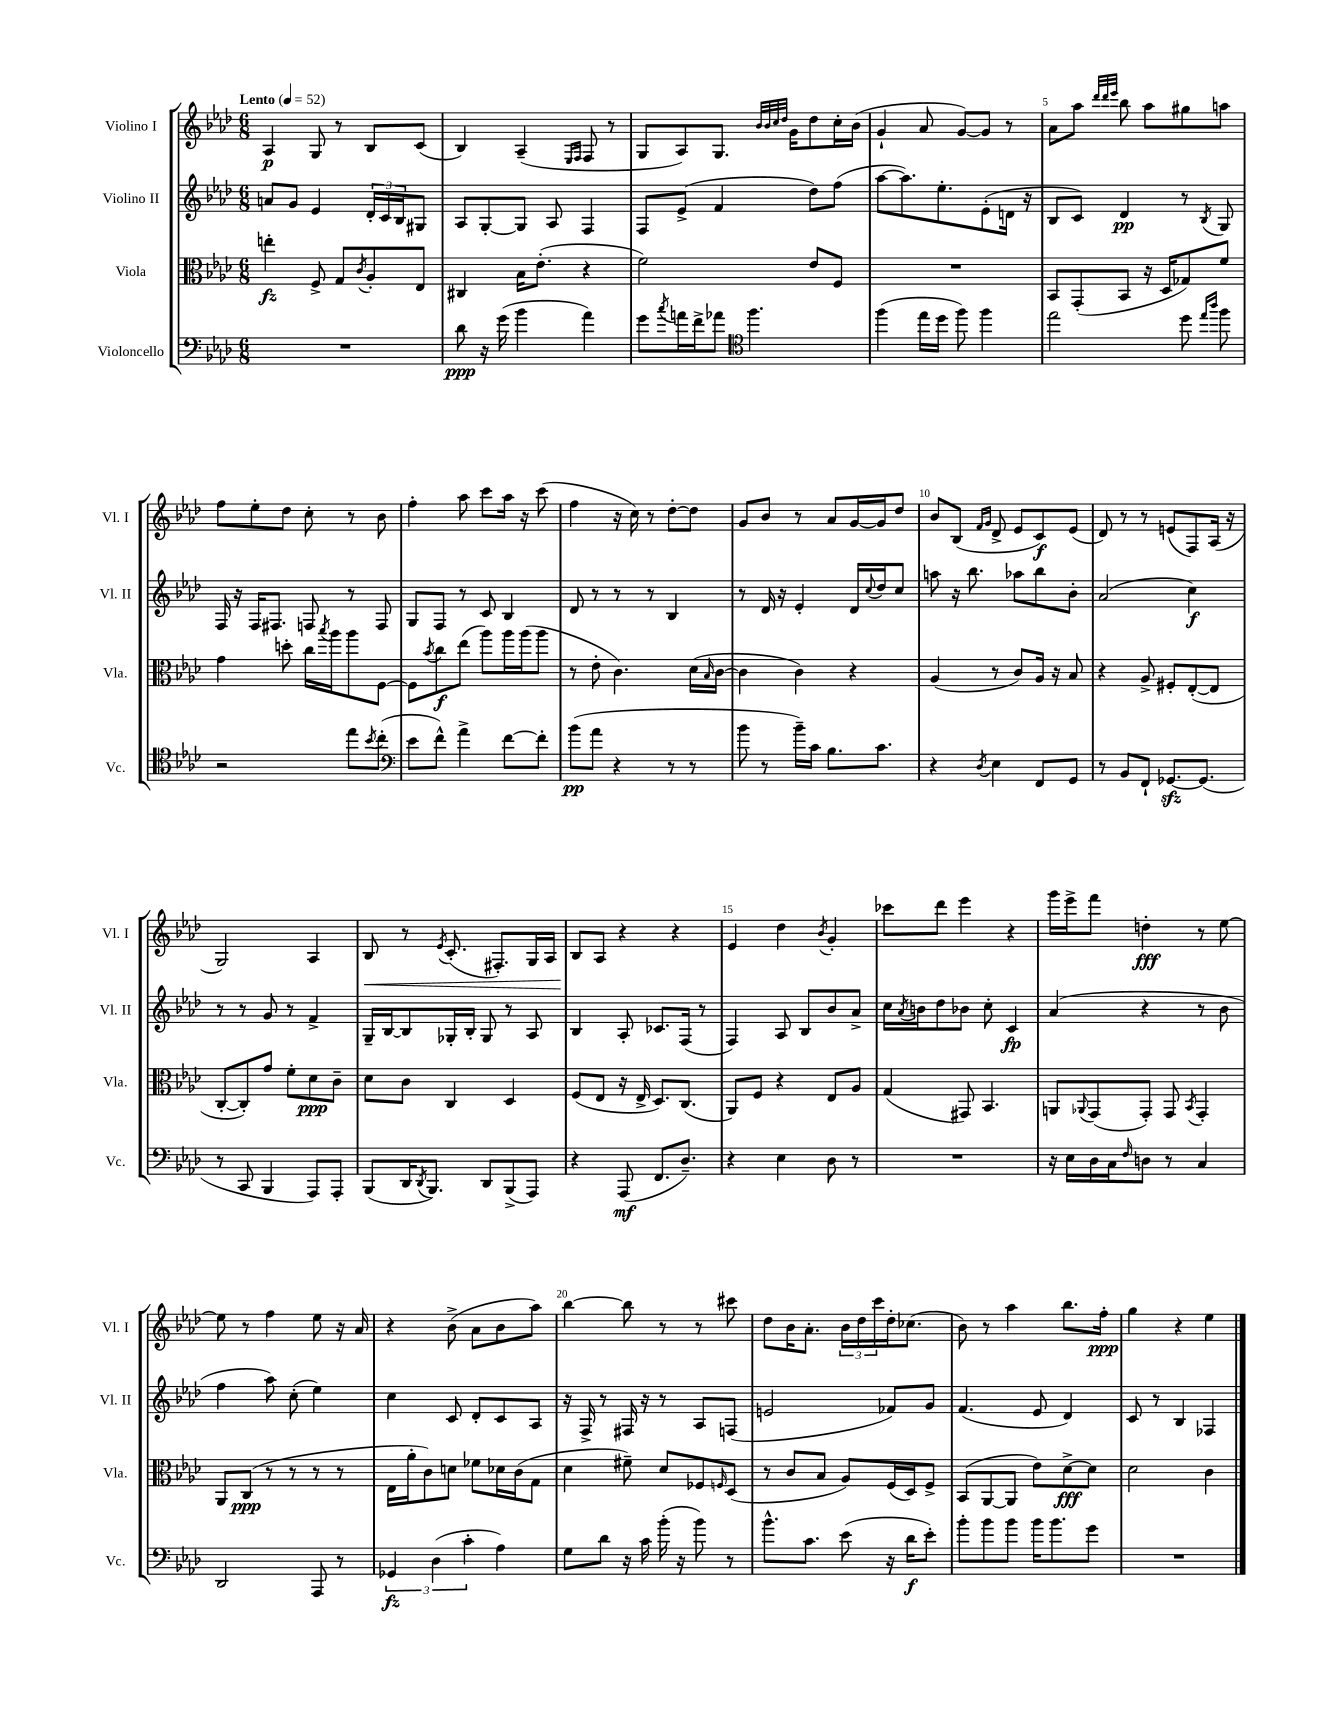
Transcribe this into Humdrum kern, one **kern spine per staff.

**kern	**dynam	**kern	**dynam	**kern	**dynam	**kern	**dynam
*part4	*part4	*part3	*part3	*part2	*part2	*part1	*part1
*staff4	*staff4	*staff3	*staff3	*staff2	*staff2	*staff1	*staff1
*I"Violoncello	*	*I"Viola	*	*I"Violino II	*	*I"Violino I	*
*I'Vc.	*	*I'Vla.	*	*I'Vl. II	*	*I'Vl. I	*
*clefF4	*	*clefC3	*	*clefG2	*	*clefG2	*
*k[b-e-a-d-]	*	*k[b-e-a-d-]	*	*k[b-e-a-d-]	*	*k[b-e-a-d-]	*
*M6/8	*	*M6/8	*	*M6/8	*	*M6/8	*
*MM52	*	*MM52	*	*MM52	*	*MM52	*
=1	=1	=1	=1	=1	=1	=1	=1
!	!	!	!	!	!	!LO:TX:a:B:t=Lento	!
2.r	.	4een'\	fz	8an/L	.	4A-/	p
.	.	.	.	8g/J	.	.	.
.	.	8F^/	.	4e-/	.	8G/	.
.	.	8G/L	.	.	.	8r	.
.	.	8qc/	.	.	.	.	.
.	.	8A-'/	.	24d-'/LL	.	8B-/L	.
.	.	.	.	24c/	.	.	.
.	.	.	.	24B-/J	.	.	.
.	.	8E-/J	.	8G#X/J	.	(8c/J	.
=2	=2	=2	=2	=2	=2	=2	=2
8d-\	ppp	4C#X/	.	8A-/L	.	4B-/)	.
16r	.	.	.	[8G'/	.	.	.
(16g\	.	.	.	.	.	.	.
4b-\	.	16B-\KL	.	8G/J]	.	(4A-~/	.
.	.	(8.e-'\J	.	.	.	.	.
.	.	.	.	8A-/	.	.	.
.	.	.	.	.	.	16qqE-/LL	.
.	.	.	.	.	.	16qqF/JJ	.
4a-\)	.	4r	.	4F/	.	8F/	.
.	.	.	.	.	.	8r	.
=3	=3	=3	=3	=3	=3	=3	=3
8g\L	.	2f\)	.	8F/L	.	8G/L	.
8qcc/	.	.	.	.	.	.	.
16an\L	.	.	.	(8e-^/J	.	8A-/)	.
16f^\J	.	.	.	.	.	.	.
8a-X\J	.	.	.	4f/	.	8.G/J	.
*clefC4	*	*	*	*	*	*	*
4.ff\	.	.	.	.	.	.	.
.	.	.	.	.	.	32qqb-/LLL	.
.	.	.	.	.	.	32qqb-/	.
.	.	.	.	.	.	32qqcc/	.
.	.	.	.	.	.	32qqdd-/JJJ	.
.	.	.	.	.	.	16g\KL	.
.	.	8e-/L	.	8dd-\L)	.	8dd-\	.
.	.	8F/J	.	(8ff\J	.	16cc'\L	.
.	.	.	.	.	.	(16b-\JJ	.
=4	=4	=4	=4	=4	=4	=4	=4
(4ff\	.	2.r	.	[8aa-\L	.	4g`/	.
.	.	.	.	8.aa-\])	.	.	.
16ee-\LL	.	.	.	.	.	8a-/	.
16dd-\JJ	.	.	.	8.ee-'\	.	.	.
8ff\)	.	.	.	.	.	[8g/L)	.
4ff\	.	.	.	(8e-'\	.	8g/J]	.
.	.	.	.	16dn\Jk	.	8r	.
.	.	.	.	16r	.	.	.
=5	=5	=5	=5	=5	=5	=5	=5
2ee-\	.	8BB-/L	.	8B-/L	.	8a-\L	.
.	.	(8GG'/	.	8c/J)	.	8aa-\J	.
.	.	.	.	.	.	32qqddd-/LLL	.
.	.	.	.	.	.	32qqddd-/	.
.	.	.	.	.	.	32qqeee-/JJJ	.
.	.	8BB-/J	.	4d-/	pp	8bb-\	.
.	.	16r	.	.	.	8aa-\L	.
.	.	16D-/KL	.	.	.	.	.
8dd-\	.	8G-X/)	.	8r	.	8gg#X\	.
16qqee-/LL	.	.	.	.	.	.	.
16qqaa-/JJ	.	.	.	8qB-/	.	.	.
8ff\	.	8f/J	.	8G/	.	8aan\J	.
!!LO:LB:g=z
=6	=6	=6	=6	=6	=6	=6	=6
2r	.	4g\	.	16F/	.	8ff\L	.
.	.	.	.	16r	.	.	.
.	.	.	.	16F/KL	.	8ee-'\	.
.	.	.	.	8.F#X/J	.	.	.
.	.	8ddn'\	.	.	.	8dd-\J	.
.	.	16cc\LL	.	8Fn/	.	8cc'\	.
.	.	8qbb-/	.	.	.	.	.
.	.	16aa-\J	.	.	.	.	.
8ee-\L	.	8aa-\	.	8r	.	8r	.
8qb-/	.	.	.	.	.	.	.
(8cc'\J	.	[8F\J	.	8F/	.	8b-\	.
=7	=7	=7	=7	=7	=7	=7	=7
*clefF4	*	*	*	*	*	*	*
8e-\L	.	8F\L]	.	8G/L	.	4ff'\	.
.	.	8qb-/	.	.	.	.	.
8f^^\J)	.	8cc\	f	8F/J	.	.	.
4a-^\	.	(8ee-\J	.	8r	.	8aa-\	.
.	.	8aa-\L)	.	8c/	.	8ccc\L	.
[8f\L	.	16aa-\L	.	4B-/	.	16aa-\Jk	.
.	.	(16aa-\J	.	.	.	16r	.
8f'\J]	.	8aa-\J	.	.	.	(8ccc\	.
=8	=8	=8	=8	=8	=8	=8	=8
(8b-\L	pp	8r	.	8d-/	.	4ff\	.
8a-\J	.	8e-'\	.	8r	.	.	.
4r	.	4.c\)	.	8r	.	16r	.
.	.	.	.	.	.	16cc\)	.
.	.	.	.	8r	.	8r	.
8r	.	.	.	4B-/	.	[8dd-'\L	.
8r	.	(16d-\LL	.	.	.	8dd-\J]	.
.	.	16qqB-/	.	.	.	.	.
.	.	[16c\JJ	.	.	.	.	.
=9	=9	=9	=9	=9	=9	=9	=9
8b-\	.	4c\]	.	8r	.	8g/L	.
8r	.	.	.	16d-/	.	8b-/J	.
.	.	.	.	16r	.	.	.
16b-~\LL)	.	4c\)	.	4e-'/	.	8r	.
16c\JJ	.	.	.	.	.	.	.
8.B-\L	.	.	.	.	.	8a-/L	.
.	.	4r	.	16d-/LL	.	[16g/L	.
.	.	.	.	8qqcc/	.	.	.
8.c\J	.	.	.	16dd-/J	.	16g/J]	.
.	.	.	.	8cc/J	.	8dd-/J	.
=10	=10	=10	=10	=10	=10	=10	=10
4r	.	(4A-/	.	8aan\	.	8b-/L	.
.	.	.	.	16r	.	(8B-/J	.
.	.	.	.	8.bb-\	.	.	.
.	.	.	.	.	.	16qqf/LL	.
8qD-/	.	.	.	.	.	16qqg/JJ	.
4E-\	.	8r	.	.	.	8d-^/	.
.	.	8c/L)	.	8aa-X\L	.	8e-/L	.
8FF/L	.	16A-/Jk	.	8bb-\	.	8c/)	f
.	.	16r	.	.	.	.	.
8GG/J	.	8B-/	.	8b-'\J	.	(8e-/J	.
=11	=11	=11	=11	=11	=11	=11	=11
8r	.	4r	.	(2a-/	.	8d-/)	.
8BB-/L	.	.	.	.	.	8r	.
8FF`/J	.	8A-^/	.	.	.	8r	.
[8.GG-Xzz/L	.	8F#X'/L	.	.	.	(8en/L	.
.	.	([8E-'/	.	4cc\)	f	8F/)	.
(8.GG-/J]	.	.	.	.	.	.	.
.	.	8E-/J]	.	.	.	(16A-/Jk	.
.	.	.	.	.	.	16r	.
!!LO:LB:g=z
=12	=12	=12	=12	=12	=12	=12	=12
8r	.	[8C'/L	.	8r	.	2G/)	.
8CC/	.	8C'/])	.	8r	.	.	.
4BBB-/	.	8g/J	.	8g/	.	.	.
.	.	8f'\L	.	8r	.	.	.
8AAA-/L)	.	8d-\	ppp	4f^/	.	4A-/	.
8AAA-'/J	.	8c~\J	.	.	.	.	.
=13	=13	=13	=13	=13	=13	=13	=13
!	!	!	!	!	!	!	!LO:HP:b
(8BBB-/L	.	8d-\L	.	16G~/LL	.	8B-/	<
.	.	.	.	[16B-/J	.	.	.
16DD-/K	.	8c\J	.	8B-/]	.	8r	.
8qDD-/	.	.	.	.	.	.	.
8.BBB-/J)	.	.	.	.	.	.	.
.	.	.	.	.	.	8qe-/	.
.	.	4C/	.	16G-X'/L	.	(8.c'/	.
.	.	.	.	16B-'/JJ	.	.	.
8DD-/L	.	.	.	8G-/	.	.	.
.	.	.	.	.	.	8.F#X'/L)	.
(8BBB-^/	.	4D-/	.	8r	.	.	.
8AAA-/J)	.	.	.	8A-/	.	16G/L	.
.	.	.	.	.	.	16A-/JJ	.
=14	=14	=14	=14	=14	=14	=14	=14
4r	.	(8F/L	.	4B-/	.	8B-/L	.
.	.	8E-/J	.	.	.	8A-/J	[
(8AAA-/	mf	16r	.	8A-'/	.	4r	.
.	.	16E-^/	.	.	.	.	.
8.FF/L	.	8.D-/L)	.	8.c-X/L	.	.	.
.	.	.	.	.	.	4r	.
8.D-~/J)	.	(8.C/J	.	(16F/Jk	.	.	.
.	.	.	.	8r	.	.	.
=15	=15	=15	=15	=15	=15	=15	=15
4r	.	8AA-/L)	.	4F/)	.	4e-/	.
.	.	8F/J	.	.	.	.	.
4E-\	.	4r	.	8A-/	.	4dd-\	.
.	.	.	.	8B-/L	.	.	.
.	.	.	.	.	.	8qb-/	.
8D-\	.	8E-/L	.	8b-/	.	4g'/	.
8r	.	8A-/J	.	8a-^/J	.	.	.
=16	=16	=16	=16	=16	=16	=16	=16
2.r	.	(4G/	.	16cc\LL	.	8ccc-X\L	.
.	.	.	.	8qa-/	.	.	.
.	.	.	.	16bn\J	.	.	.
.	.	.	.	8dd-\	.	8ddd-\J	.
.	.	8GG#X/)	.	8b-X\J	.	4eee-\	.
.	.	4.BB-/	.	8cc'\	.	.	.
.	.	.	.	4c/	fp	4r	.
=17	=17	=17	=17	=17	=17	=17	=17
16r	.	8AAn/L	.	(4a-/	.	16ggg\LL	.
16E-\LL	.	.	.	.	.	16eee-^\J	.
.	.	8qqAA-X/	.	.	.	.	.
16D-\	.	(8GG/	.	.	.	8fff\J	.
16C\J	.	.	.	.	.	.	.
16qqF/	.	.	.	.	.	.	.
8Dn\J	.	8GG'/J)	.	4r	.	4ddn'\	fff
8r	.	8GG/	.	.	.	.	.
.	.	8qBB-/	.	.	.	.	.
4C/	.	4GG'/	.	8r	.	8r	.
.	.	.	.	8b-\	.	[8ee-\	.
!!LO:LB:g=z
=18	=18	=18	=18	=18	=18	=18	=18
2DD-/	.	8AA-/L	.	4ff\	.	8ee-\]	.
.	.	(8C/J	ppp	.	.	8r	.
.	.	8r	.	8aa-\)	.	4ff\	.
.	.	8r	.	(8cc'\	.	.	.
8AAA-/	.	8r	.	4ee-\)	.	8ee-\	.
8r	.	8r	.	.	.	16r	.
.	.	.	.	.	.	16a-/	.
=19	=19	=19	=19	=19	=19	=19	=19
6GG-X/	fz	16E-\LL	.	4cc\	.	4r	.
.	.	16a-'\J	.	.	.	.	.
.	.	8c\)	.	.	.	.	.
(6D-\	.	.	.	.	.	.	.
.	.	8dn\J	.	8c/	.	(8b-^\	.
6c'\	.	.	.	.	.	.	.
.	.	8f-X\L	.	8d-'/L	.	8a-\L	.
4A-\)	.	16d-X\L	.	8c/	.	8b-\	.
.	.	(16c\J	.	.	.	.	.
.	.	8G\J	.	8A-/J	.	8aa-\J)	.
=20	=20	=20	=20	=20	=20	=20	=20
8G\L	.	4d-\	.	16r	.	[4bb-\	.
.	.	.	.	16F^/	.	.	.
8d-\J	.	.	.	8r	.	.	.
16r	.	8f#X~\)	.	16F#X/	.	8bb-\]	.
16c\	.	.	.	16r	.	.	.
(16b-'\	.	8d-/L	.	8r	.	8r	.
16r	.	.	.	.	.	.	.
8b-\)	.	8F-X/	.	8A-/L	.	8r	.
.	.	16qqFn/	.	.	.	.	.
8r	.	(8D-/J	.	(8Fn/J	.	8ccc#X\	.
=21	=21	=21	=21	=21	=21	=21	=21
8.b-^^\L	.	8r	.	2en/	.	8dd-\L	.
.	.	8c/L	.	.	.	16b-\K	.
8.c\J	.	.	.	.	.	8.a-'\J	.
.	.	8B-/J	.	.	.	.	.
(8e-\	.	8A-/L)	.	.	.	24b-\LL	.
.	.	.	.	.	.	24dd-\	.
.	.	.	.	.	.	24ccc\	.
16r	.	(16F/L	.	8f-X/L)	.	16dd-'\J	.
16d-\KL	f	16D-/J)	.	.	.	(8.cc-X\J	.
8e-'\J)	.	8F^/J	.	8g/J	.	.	.
=22	=22	=22	=22	=22	=22	=22	=22
8b-'\L	.	(8BB-/L	.	(4.f/	.	8b-\)	.
8b-\	.	[8AA-/	.	.	.	8r	.
8b-\J	.	8AA-/J]	.	.	.	4aa-\	.
16b-\KL	.	8e-\L)	.	8e-/	.	.	.
8.b-\	.	.	.	.	.	.	.
.	.	[8d-^\	fff	4d-/)	.	8.bb-\L	.
8g\J	.	8d-\J]	.	.	.	.	.
.	.	.	.	.	.	16ff'\Jk	ppp
=23	=23	=23	=23	=23	=23	=23	=23
2.r	.	2d-\	.	8c/	.	4gg\	.
.	.	.	.	8r	.	.	.
.	.	.	.	4B-/	.	4r	.
.	.	4c\	.	4F-X/	.	4ee-\	.
==	==	==	==	==	==	==	==
*-	*-	*-	*-	*-	*-	*-	*-
